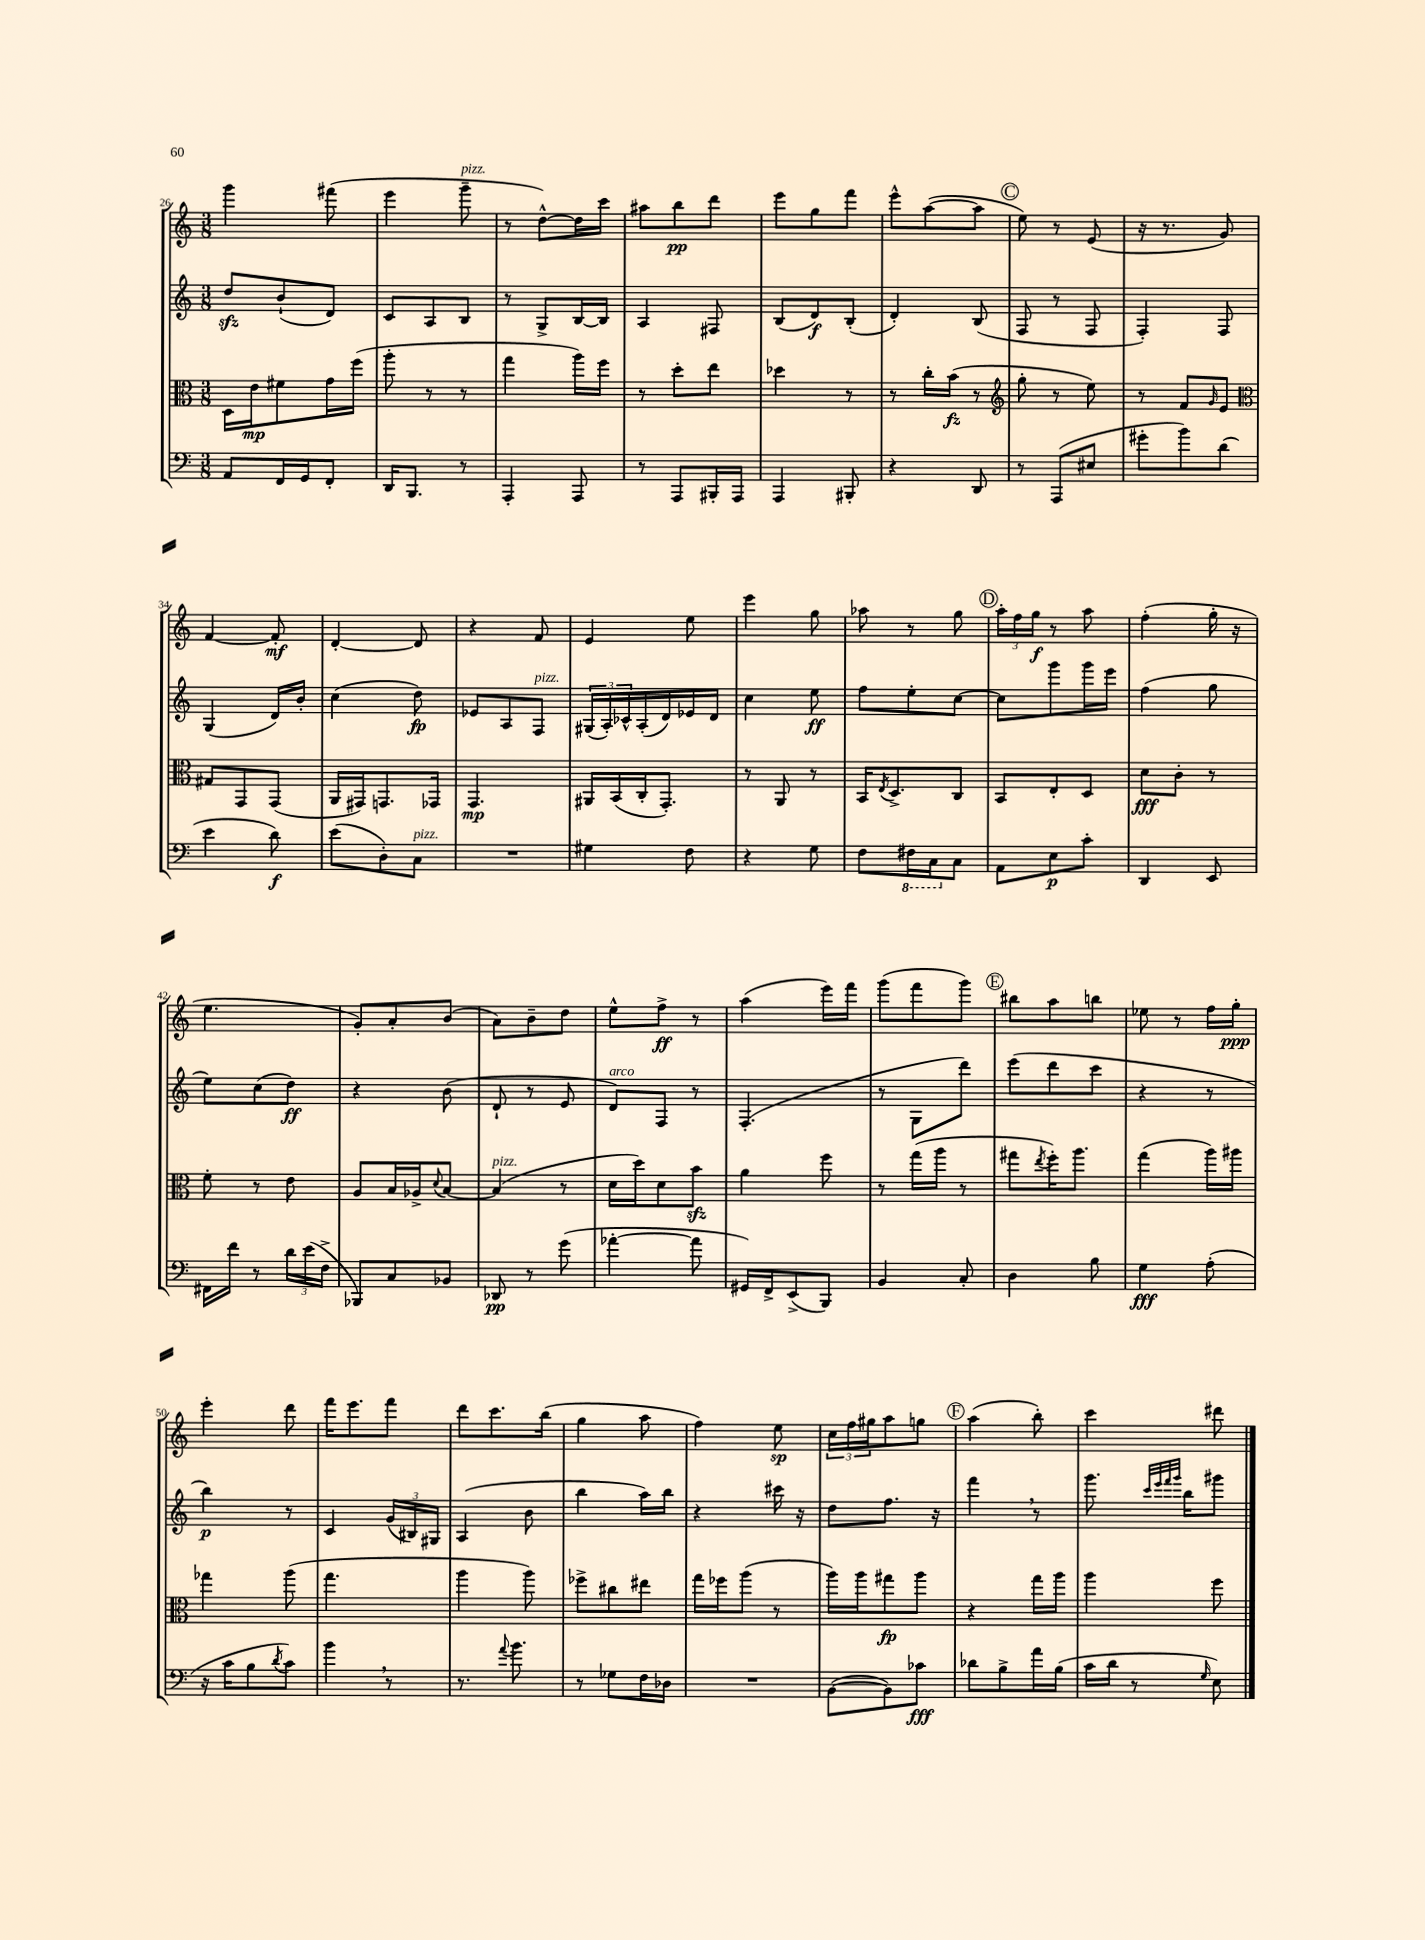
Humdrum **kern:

**kern	**dynam	**kern	**dynam	**kern	**dynam	**kern	**dynam
*part4	*part4	*part3	*part3	*part2	*part2	*part1	*part1
*staff4	*staff4	*staff3	*staff3	*staff2	*staff2	*staff1	*staff1
*clefF4	*	*clefC3	*	*clefG2	*	*clefG2	*
*k[]	*	*k[]	*	*k[]	*	*k[]	*
*M3/8	*	*M3/8	*	*M3/8	*	*M3/8	*
=26	=26	=26	=26	=26	=26	=26	=26
8AA/L	.	16D\LL	.	8ddzz/L	.	4ggg\	.
.	.	16e\J	mp	.	.	.	.
16FF/L	.	8f#X\	.	(8b`/	.	.	.
16GG/J	.	.	.	.	.	.	.
8FF'/J	.	16g\L	.	8d/J)	.	(8fff#X\	.
.	.	(16ff\JJ	.	.	.	.	.
=27	=27	=27	=27	=27	=27	=27	=27
16DD/KL	.	8aa'\	.	8c/L	.	4eee\	.
8.BBB/J	.	.	.	.	.	.	.
.	.	8r	.	8A/	.	.	.
!	!	!	!	!	!	!LO:TX:a:i:t=pizz.	!
8r	.	8r	.	8B/J	.	8ggg~\	.
=28	=28	=28	=28	=28	=28	=28	=28
4AAA'/	.	4gg\	.	8r	.	8r	.
.	.	.	.	8G^/L	.	[8dd^^\L)	.
8AAA/	.	16aa\LL)	.	[16B/L	.	16dd\L]	.
.	.	16ff\JJ	.	16B/JJ]	.	16ccc\JJ	.
=29	=29	=29	=29	=29	=29	=29	=29
8r	.	8r	.	4A/	.	8aa#X\L	.
8AAA/L	.	8dd'\L	.	.	.	8bb\	pp
16BBB#X'/L	.	8ee\J	.	8F#X/	.	8ddd\J	.
16AAA/JJ	.	.	.	.	.	.	.
=30	=30	=30	=30	=30	=30	=30	=30
4AAA/	.	4dd-X\	.	(8B/L	.	8eee\L	.
.	.	.	.	8d/)	f	8gg\	.
8BBB#X'/	.	8r	.	(8B'/J	.	8fff\J	.
=31	=31	=31	=31	=31	=31	=31	=31
4r	.	8r	.	4d'/)	.	8eee^^\L	.
.	.	16cc'\LL	.	.	.	([8aa\	.
.	.	(16b\JJ	fz	.	.	.	.
8DD/	.	8r	.	(8B/	.	8aa\J]	.
!!LO:REH:place=s1:t=C
=32	=32	=32	=32	=32	=32	=32	=32
*	*	*clefG2	*	*	*	*	*
8r	.	8gg'\	.	8F/	.	8ee\)	.
(8AAA/L	.	8r	.	8r	.	8r	.
8E#X/J	.	8ee\)	.	8F/	.	(8e/	.
=33	=33	=33	=33	=33	=33	=33	=33
8g#X'\L	.	8r	.	4F'/)	.	16r	.
.	.	.	.	.	.	8.r	.
8b\)	.	8f/L	.	.	.	.	.
.	.	16qqg/	.	.	.	.	.
(8d\J	.	8e/J	.	8F/	.	8g/)	.
!!LO:LB:g=z
=34	=34	=34	=34	=34	=34	=34	=34
*	*	*clefC3	*	*	*	*	*
4e\	.	8G#X/L	.	(4G/	.	[4f/	.
.	.	8GG/	.	.	.	.	.
8d\)	f	(8GG/J	.	16d/LL)	.	8f'/]	mf
.	.	.	.	16b'/JJ	.	.	.
=35	=35	=35	=35	=35	=35	=35	=35
(8e\L	.	16AA/LL	.	(4cc\	.	[4d'/	.
.	.	16GG#X/J)	.	.	.	.	.
8D'\)	.	8.GGn/	.	.	.	.	.
!LO:TX:a:i:t=pizz.	!	!	!	!	!	!	!
8C\J	.	.	.	8dd\)	fp	8d/]	.
.	.	16GG-X/Jk	.	.	.	.	.
=36	=36	=36	=36	=36	=36	=36	=36
4.r	.	4.GG/	mp	8e-X/L	.	4r	.
.	.	.	.	8A/	.	.	.
!	!	!	!	!LO:TX:a:i:t=pizz.	!	!	!
.	.	.	.	8F/J	.	8f/	.
=37	=37	=37	=37	=37	=37	=37	=37
4G#X\	.	16AA#X/LL	.	(24G#X/LL	.	4e/	.
.	.	.	.	24A'/)	.	.	.
.	.	(16BB/	.	.	.	.	.
.	.	.	.	24c-X^^/	.	.	.
.	.	16C'/J	.	(16A'/	.	.	.
.	.	8.GG'/J)	.	16d/)	.	.	.
8F\	.	.	.	16e-X/	.	8ee\	.
.	.	.	.	16d/JJ	.	.	.
=38	=38	=38	=38	=38	=38	=38	=38
4r	.	8r	.	4cc\	.	4eee\	.
.	.	8AA/	.	.	.	.	.
8G\	.	8r	.	8ee\	ff	8gg\	.
=39	=39	=39	=39	=39	=39	=39	=39
8F\L	.	16BB/KL	.	8ff\L	.	8aa-X\	.
.	.	8qE/	.	.	.	.	.
.	.	8.D^/	.	.	.	.	.
*8ba	*	*	*	*	*	*	*
16FF#X\L	.	.	.	8ee'\	.	8r	.
16CC\J	.	.	.	.	.	.	.
*X8ba	*	*	*	*	*	*	*
8C\J	.	8C/J	.	[8cc\J	.	8gg\	.
!!LO:REH:place=s1:t=D
=40	=40	=40	=40	=40	=40	=40	=40
8AA\L	.	8BB/L	.	8cc\L]	.	24aa'\LL	.
.	.	.	.	.	.	24ff\	.
.	.	.	.	.	.	24gg\JJ	f
8E\	p	8E'/	.	8ggg\	.	8r	.
8c'\J	.	8D/J	.	16ggg\L	.	8aa\	.
.	.	.	.	16eee\JJ	.	.	.
=41	=41	=41	=41	=41	=41	=41	=41
4DD/	.	8d\L	fff	(4ff\	.	(4ff'\	.
.	.	8c'\J	.	.	.	.	.
8EE/	.	8r	.	8gg\	.	16gg'\	.
.	.	.	.	.	.	16r	.
!!LO:LB:g=z
=42	=42	=42	=42	=42	=42	=42	=42
16FF#X\LL	.	8f'\	.	8ee\L)	.	4.ee\	.
16f\JJ	.	.	.	.	.	.	.
8r	.	8r	.	(8cc\	.	.	.
24d\LL	.	8e\	.	8dd\J)	ff	.	.
(24e\	.	.	.	.	.	.	.
24F^\JJ	.	.	.	.	.	.	.
=43	=43	=43	=43	=43	=43	=43	=43
8BBB-X/L)	.	8A/L	.	4r	.	8g'/L)	.
8C/	.	16B/L	.	.	.	8a'/	.
.	.	16A-X^/J	.	.	.	.	.
.	.	8qqd/	.	.	.	.	.
8BB-X/J	.	[8B/J	.	(8b\	.	(8b/J	.
=44	=44	=44	=44	=44	=44	=44	=44
!	!	!LO:TX:a:i:t=pizz.	!	!	!	!	!
8DD-X/	pp	(4B/]	.	8d`/	.	8a\L)	.
8r	.	.	.	8r	.	8b~\	.
(8g\	.	8r	.	8e/	.	8dd\J	.
=45	=45	=45	=45	=45	=45	=45	=45
!	!	!	!	!LO:TX:a:i:t=arco	!	!	!
[4a-X'\	.	16d\LL	.	8d/L)	.	8ee^^\L	.
.	.	16dd\J)	.	.	.	.	.
.	.	8d\	.	8F/J	.	8ff^\J	ff
8a-\]	.	8bzz\J	.	8r	.	8r	.
=46	=46	=46	=46	=46	=46	=46	=46
16GG#X/LL)	.	4a\	.	(4.F'/	.	(4aa\	.
16FF^/J	.	.	.	.	.	.	.
(8EE^/	.	.	.	.	.	.	.
8BBB/J)	.	8ff\	.	.	.	16eee\LL)	.
.	.	.	.	.	.	16fff\JJ	.
=47	=47	=47	=47	=47	=47	=47	=47
4BB/	.	8r	.	8r	.	(8ggg\L	.
.	.	(16gg\LL	.	8G\L	.	8fff\	.
.	.	16aa\JJ	.	.	.	.	.
8C'/	.	8r	.	8ddd\J)	.	8ggg\J)	.
!!LO:REH:place=s1:t=E
=48	=48	=48	=48	=48	=48	=48	=48
4D\	.	8gg#X\L	.	(8eee\L	.	8bb#X\L	.
.	.	8qee/	.	.	.	.	.
.	.	16ff'\K)	.	8ddd\	.	8aa\	.
.	.	8.aa\J	.	.	.	.	.
8B\	.	.	.	8ccc\J	.	8bbn\J	.
=49	=49	=49	=49	=49	=49	=49	=49
4G\	fff	(4gg\	.	4r	.	8ee-X\	.
.	.	.	.	.	.	8r	.
(8A'\	.	16aa\LL)	.	8r	.	16ff\LL	.
.	.	16aa#X\JJ	.	.	.	16gg'\JJ	ppp
!!LO:LB:g=z
=50	=50	=50	=50	=50	=50	=50	=50
16r	.	4gg-X\	.	4bb\)	p	4eee'\	.
16c\KL	.	.	.	.	.	.	.
8B\	.	.	.	.	.	.	.
8qd/	.	.	.	.	.	.	.
8c\J)	.	(8aa\	.	8r	.	8ddd\	.
=51	=51	=51	=51	=51	=51	=51	=51
4b,\	.	4.gg\	.	4c/	.	16fff\KL	.
.	.	.	.	.	.	8.eee\	.
8r	.	.	.	(24g/LL	.	8fff\J	.
.	.	.	.	24B#X/)	.	.	.
.	.	.	.	24G#X/JJ	.	.	.
=52	=52	=52	=52	=52	=52	=52	=52
8.r	.	4aa\	.	(4A/	.	8ddd\L	.
.	.	.	.	.	.	8.ccc\	.
8qqa/	.	.	.	.	.	.	.
8.b\	.	.	.	.	.	.	.
.	.	8aa\)	.	8b\	.	.	.
.	.	.	.	.	.	(16bb\Jk	.
=53	=53	=53	=53	=53	=53	=53	=53
8r	.	8ff-X^\L	.	4bb\	.	4gg\	.
8G-X\L	.	8cc#X\	.	.	.	.	.
16F\L	.	8ee#X\J	.	16aa\LL)	.	8aa\	.
16D-X\JJ	.	.	.	16bb\JJ	.	.	.
=54	=54	=54	=54	=54	=54	=54	=54
4.r	.	16gg\LL	.	4r	.	4ff\)	.
.	.	16ff-X\J	.	.	.	.	.
.	.	(8aa\J	.	.	.	.	.
.	.	8r	.	16ccc#X\	.	8ee\	sp
.	.	.	.	16r	.	.	.
=55	=55	=55	=55	=55	=55	=55	=55
([8BB\L	.	16aa\LL)	.	8dd\L	.	24cc\LL	.
.	.	.	.	.	.	24ff\	.
.	.	16aa\J	.	.	.	.	.
.	.	.	.	.	.	24gg#X\J	.
8BB\])	.	8gg#X\	fp	8.ff\J	.	8aa\	.
8c-X\J	fff	8aa\J	.	.	.	8ggn\J	.
.	.	.	.	16r	.	.	.
!!LO:REH:place=s1:t=F
=56	=56	=56	=56	=56	=56	=56	=56
8d-X\L	.	4r	.	4fff,\	.	(4aa\	.
8B^\	.	.	.	.	.	.	.
16a\L	.	16gg\LL	.	8r	.	8bb'\)	.
(16B\JJ	.	16aa\JJ	.	.	.	.	.
=57	=57	=57	=57	=57	=57	=57	=57
16c\LL	.	4aa\	.	8.ggg\	.	4ccc\	.
16d\JJ	.	.	.	.	.	.	.
8r	.	.	.	.	.	.	.
.	.	.	.	32qqccc/LLL	.	.	.
.	.	.	.	32qqeee/	.	.	.
.	.	.	.	32qqfff/	.	.	.
.	.	.	.	32qqggg/JJJ	.	.	.
.	.	.	.	16bb\KL	.	.	.
16qqG/	.	.	.	.	.	.	.
8E\)	.	8ff\	.	8ggg#X\J	.	8ddd#X\	.
==	==	==	==	==	==	==	==
*-	*-	*-	*-	*-	*-	*-	*-
